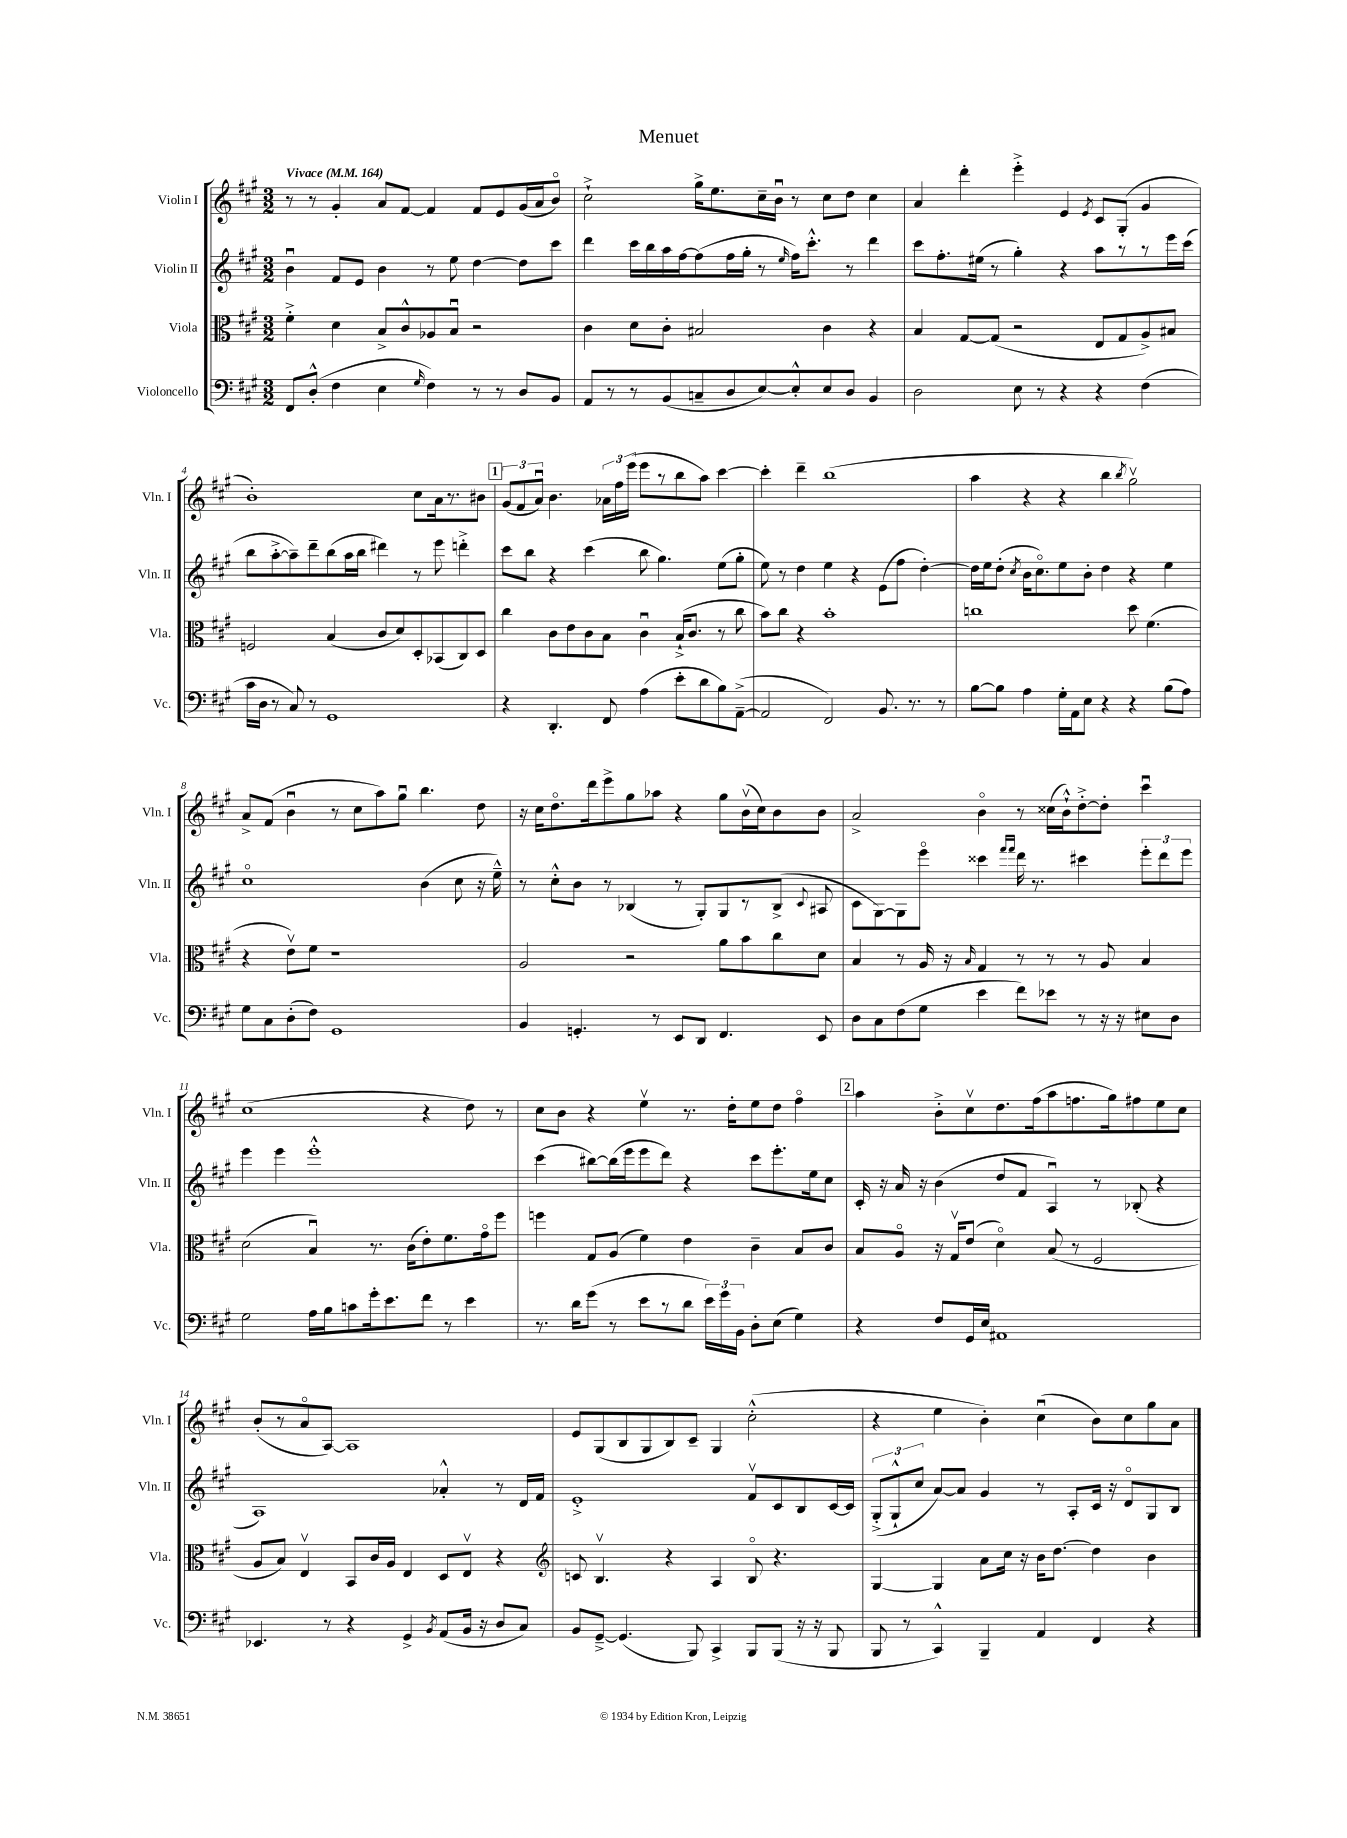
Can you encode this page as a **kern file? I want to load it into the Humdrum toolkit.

**kern	**kern	**kern	**kern
*part4	*part3	*part2	*part1
*staff4	*staff3	*staff2	*staff1
*I"Violoncello	*I"Viola	*I"Violin II	*I"Violin I
*I'Vc.	*I'Vla.	*I'Vln. II	*I'Vln. I
*clefF4	*clefC3	*clefG2	*clefG2
*k[f#c#g#]	*k[f#c#g#]	*k[f#c#g#]	*k[f#c#g#]
*M3/2	*M3/2	*M3/2	*M3/2
*MM164	*MM164	*MM164	*MM164
=1	=1	=1	=1
!	!	!	!LO:TX:a:B:t=Vivace
8FF#/L	4f#'^\	4bu\	8r
(8D'^^/J	.	.	8r
4F#\	4d\	8f#/L	4g#'/
.	.	8e/J	.
4E\	8B^/L	4b\	8a/L
.	8c#^^/	.	[8f#/J
16qqG#/	.	.	.
4F#\)	8A-X/	8r	4f#/]
.	8Bu/J	8ee\	.
8r	2r	[4dd\	8f#/L
8r	.	.	8e/
8D/L	.	8dd\L]	(16g#/L
.	.	.	16a/J
8BB/J	.	8ccc#\J	8b/J)
=2	=2	=2	=2
8AA/L	4c#\	4ddd\	2cc#`^\
8r	.	.	.
8r	8d\L	16ccc#\LL	.
.	.	16bb\	.
(8BB/	8c#'\J	16aa\	.
.	.	[16ff#\J	.
8Cn~/	2B#X/	(8ff#\]	16gg#^\KL
.	.	.	8.ee\
8D/	.	16ff#\L	.
.	.	16gg#'\JJ	.
[8E/)	.	8r	16cc#~\L
.	.	.	16bu\JJ
.	.	16qqee/	.
8E'^^/]	.	16ff#\KL)	8r
.	.	8.ccc#'^^\J	.
8E/	4c#\	.	8cc#\L
8D/J	.	8r	8dd\J
4BB/	4r	4ddd\	4cc#\
=3	=3	=3	=3
2D\	4B/	8ccc#\L	4a/
.	.	8.ff#'\	.
.	[8G#/L	.	4ddd'\
.	.	(16ee#X\Jk	.
.	(8G#/J]	8r	.
8E\	2r	4gg#'\)	4eee'^\
8r	.	.	.
4r	.	4r	4e/
.	.	.	8qe/
4r	8E/L	8aa\L	8c#/L
.	8G#/	8r	(8G#'/J
(4F#\	8A^/)	8r	4g#/
.	8B#X/J	16eee\L	.
.	.	(16ccc#\JJ	.
!!LO:LB:g=z
=4	=4	=4	=4
16c#\LL	2Fn/	8bb\L	1b')
16D\JJ	.	.	.
8r	.	[8aa'^\	.
8C#/)	.	8aa~\])	.
8r	.	8ddd~\	.
1GG#	(4B/	(8bb\	.
.	.	16aa\L	.
.	.	16bb\JJ	.
.	8c#/L	4ddd#X\)	.
.	8d/)	.	.
.	8D'/	8r	8cc#\L
.	(8BB-X/	8eee\	16a\k
.	.	.	8.r
.	8C#/)	4dddn'^\	.
.	8D/J	.	8b#X\J
!!LO:REH:place=s1:t=1
=5	=5	=5	=5
4r	4cc#\	8ccc#\L	(12g#/L
.	.	.	12f#/
.	.	8bb\J	.
.	.	.	12au/J)
4.DD'/	8c#\L	4r	4.b\
.	8e\	.	.
.	8c#\	(4ccc#\	.
8FF#/	8B\J	.	24a-X\LL
.	.	.	24ff#\
.	.	.	(24eee\JJ
(4A\	4c#u\	8bb\	8eee\L
.	.	4.gg#\)	8r
8e'\L	(16B`^/KL	.	8bb\
.	8.c#/J	.	.
8d\	.	.	8aa\J)
8B\)	8r	(8ee\L	[4ccc#\
([8AA~^\J	8cc#\	8gg#'\J	.
=6	=6	=6	=6
2AA/]	8b\L)	8ee\)	4ccc#'\]
.	8cc#\J	8r	.
.	4r	4dd\	4ddd~\
2FF#/)	1b'	4ee\	(1bb
.	.	4r	.
8.BB/	.	(8e\L	.
.	.	8ff#\J	.
8.r	.	.	.
.	.	[4dd'\)	.
8r	.	.	.
=7	=7	=7	=7
[8B\L	1ccn	16dd\LL]	4aa\
.	.	16ee\J	.
8B\J]	.	(8dd'\J	.
.	.	8qcc#/	.
4A\	.	16b\KL	4r
.	.	8.cc#\)	.
16G#'\LL	.	8ee\	4r
16AA\J	.	.	.
8E\J	.	8b'\J	.
4r	.	4dd\	4bb\
.	.	.	8qbb/
4r	8dd\	4r	2gg#v\)
.	(4.f#\	.	.
(8B\L	.	4ee\	.
8A\J)	.	.	.
!!LO:LB:g=z
=8	=8	=8	=8
8G#\L	4r	1cc#	8a^/L
8C#\	.	.	(8f#/J
(8D'\	8ev\L)	.	4bu\
8F#\J)	8f#\J	.	.
1GG#	1r	.	8r
.	.	.	8cc#\L
.	.	.	8aa\)
.	.	.	8gg#u\J
.	.	(4b\	4.bb\
.	.	8cc#\	.
.	.	16r	8dd\
.	.	16ee~^^\)	.
=9	=9	=9	=9
4BB/	2A/	8r	16r
.	.	.	16cc#\KL
.	.	8cc#'^^\L	8.dd\
4.GGn'/	.	8b\J	.
.	.	.	16ddd\k
.	.	8r	8eee^\
.	2r	(4B-X/	8gg#\
8r	.	.	8aa-X\J
8EE/L	.	8r	4r
8DD/J	.	8G#'/L)	.
4.FF#/	8a\L	8G#/	8gg#\L
.	8b\	8r	(16bv\L
.	.	.	16cc#\J)
.	8cc#\	(8B-^/J	8b\
.	.	8qqc#/	.
8EE/	8d\J	8A#X/	8b\J
=10	=10	=10	=10
8D\L	4B/	8c#\L	2a^/
8C#\	.	[8G#\)	.
(8F#\	8r	8G#\]	.
8G#\J	16A/	8eee\J	.
.	16r	.	.
.	16qqB/	.	.
4e\	4G#/	4ccc##X\	4b\
.	.	16qqfff#/LL	.
.	.	16qqfff#/JJ	.
8f#\L)	8r	16ddd\	8r
.	.	8.r	.
8e-X\J	8r	.	(16cc##X\LL
.	.	.	16b`^^\J)
8r	8r	4ccc#X\	[8dd'^\
16r	8A/	.	8dd'\J]
16r	.	.	.
8E#X\L	4B/	12eee'\L	4ccc#u\
.	.	12ddd\	.
8D\J	.	.	.
.	.	12eee\J	.
!!LO:LB:g=z
=11	=11	=11	=11
2G#\	(2d\	4eee\	(1cc#
.	.	4eee\	.
16A\LL	4Bu/)	1eee'^^	.
16B\J	.	.	.
8cn\	.	.	.
16g#'\k	8.r	.	.
8.e\	.	.	.
.	(16c#\KL	.	.
8f#\J	8e'\)	.	4r
8r	8.f#\	.	.
4e\	.	.	8dd\)
.	16g#\k	.	.
.	8ff#\J	.	8r
=12	=12	=12	=12
8.r	4ffn\	(4ccc#\	8cc#\L
.	.	.	8b\J
16d\KL	.	.	.
(8g#\J	8G#/L	[8bb#X\L)	4r
8r	(8A/J	(16bb#\L]	.
.	.	16eee\J	.
8e\L	4f#\)	8eee\	4eev\
8r	.	8ddd\J)	.
8d\J	4e\	4r	8.r
24e\LL)	.	.	.
24g#\	.	.	.
.	.	.	16dd'\KL
24BB\JJ	.	.	.
8D'\L	4c#~\	8ccc#\L	8ee\
(8E\J	.	8.eee'\	8dd\J
4G#\)	8B/L	.	4ff#\
.	.	16ee\k	.
.	8c#/J	8cc#\J	.
!!LO:REH:place=s1:t=2
=13	=13	=13	=13
4r	8B/L	16c#'/	4aa\
.	.	16r	.
.	8A/J	16a/	.
.	.	16r	.
8F#/L	16r	(4b\	8b'^\L
.	16G#v/KL	.	.
16GG#/L	(8e/J	.	8cc#v\
16E/JJ	.	.	.
1AA#X	4d\)	8dd/L	8.dd\
.	.	8f#/J	.
.	.	.	(16ff#\k
.	(8B/	4Au/)	8aa\
.	8r	.	8.ffn\
.	2F#/	8r	.
.	.	.	16gg#\k)
.	.	(8B-X'/	8ff#X\
.	.	4r	8ee\
.	.	.	8cc#\J
!!LO:LB:g=z
=14	=14	=14	=14
4.EE-X/	8A/L	1A)	(8b'/L
.	8B/J)	.	8r
.	4Ev/	.	8a/
8r	.	.	[8A/J)
4r	8BB/L	.	1A]
.	16c#/L	.	.
.	16A/JJ	.	.
4GG#^/	4E/	.	.
8qBB/	.	.	.
(8AA/L	8D/L	4a-X'^^/	.
16BB/Jk	8Ev/J	.	.
16r	.	.	.
8D/L	4r	8r	.
8C#/J)	.	16d/LL	.
.	.	16f#/JJ	.
=15	=15	=15	=15
*	*clefG2	*	*
8BB/L	8cn/	1e'^	8e/L
[8GG#~^/J	4.Bv/	.	(8G#/
(4.GG#/]	.	.	8B/
.	.	.	8G#/
.	4r	.	8B/)
8BBB/)	.	.	8c#~/J
4CC#^/	4A/	.	4G#/
8BBB/L	8B/	8f#v/L	(2cc#'^^\
(8BBB/J	4.r	8c#/	.
16r	.	8B/	.
16r	.	.	.
8BBB/	.	[16c#/L	.
.	.	16c#/JJ]	.
=16	=16	=16	=16
8BBB/	[4G#/	(12G#'^/L	4r
.	.	12G#`^^/	.
8r	.	.	.
.	.	12cc#/J	.
4CC#^^/)	4G#/]	[8a/L)	4ee\
.	.	8a/J]	.
4BBB~/	8a\L	4g#/	4b'\)
.	16cc#\Jk	.	.
.	16r	.	.
4AA/	16b\KL	8r	(4cc#u\
.	[8.dd\J	.	.
.	.	8A'/L	.
4FF#/	4dd\]	16c#/Jk	8b\L)
.	.	16r	.
.	.	8d/L	8cc#\
4r	4b\	8G#/	8gg#\
.	.	8B/J	8a\J
==	==	==	==
*-	*-	*-	*-
